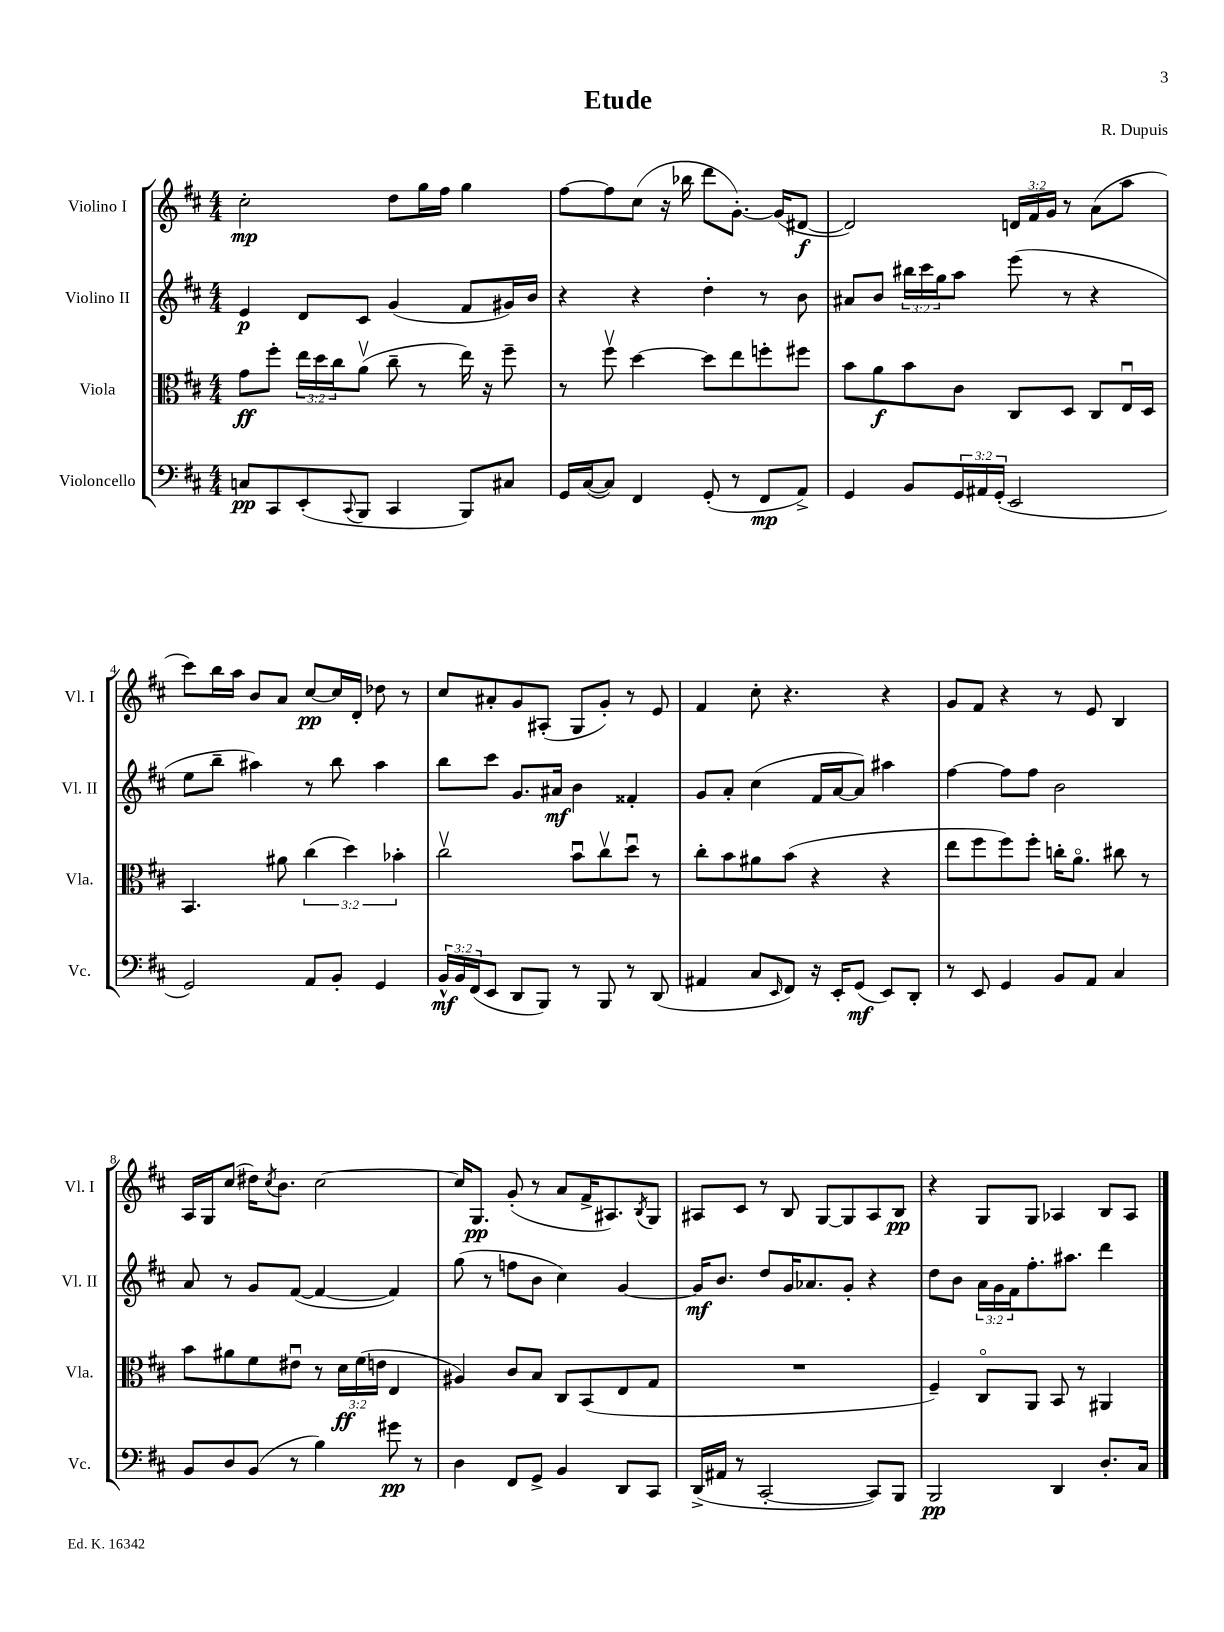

**kern	**kern	**kern	**kern
*staff4	*staff3	*staff2	*staff1
*clefF4	*clefC3	*clefG2	*clefG2
*k[f#c#]	*k[f#c#]	*k[f#c#]	*k[f#c#]
*M4/4	*M4/4	*M4/4	*M4/4
8C	8g	4e	2cc#'
8CC#	8ff#'	.	.
(8EE'	24ee	8d	.
.	24dd	.	.
.	24cc#	.	.
8qqCC#	.	.	.
8BBB	(8av	8c#	.
4CC#	8cc#~	(4g	8dd
.	8r	.	16gg
.	.	.	16ff#
8BBB)	16ee)	8f#	4gg
.	16r	.	.
8C#	8ff#~	16g#)	.
.	.	16b	.
=	=	=	=
16GG	8r	4r	[8ff#
([16C#	.	.	.
8C#])	8ff#v	.	8ff#]
4FF#	[4dd	4r	(8cc#
.	.	.	16r
.	.	.	16bb-
(8GG'	8dd]	4dd'	8ddd
8r	8ee	.	[8.g')
8FF#	8ff'	8r	.
.	.	.	(16g]
8AA^)	8ff#	8b	[8d#
=	=	=	=
4GG	8b	8a#	2d#])
.	8a	8b	.
8BB	8b	24bb#	.
.	.	24ccc#	.
.	.	24gg	.
24GG	8c#	8aa	.
24AA#	.	.	.
(24GG'	.	.	.
2EE	8C#	(8eee	24d
.	.	.	24f#
.	.	.	24g
.	8D	8r	8r
.	8C#	4r	(8a
.	16Eu	.	8aa
.	16D	.	.
=	=	=	=
2GG)	4.BB	8ee	8ccc#)
.	.	8bb~	16bb
.	.	.	16aa
.	.	4aa#)	8b
.	8a#	.	8a
8AA	(6cc#	8r	[8cc#
8BB'	.	8bb	16cc#]
.	6dd)	.	.
.	.	.	16d'
4GG	.	4aa#	8dd-
.	6b-'	.	.
.	.	.	8r
=	=	=	=
24BB^^	2cc#v	8bb	8cc#
24BB	.	.	.
(24FF#	.	.	.
8EE	.	8ccc#	8a#'
8DD	.	8.g	8g
8BBB)	.	.	(8A#'
.	.	16a#	.
8r	8bu	4b	8G
8BBB	8cc#v	.	8g')
8r	8ddu	4f##'	8r
(8DD	8r	.	8e
=	=	=	=
4AA#	8cc#'	8g	4f#
.	8b	8a'	.
8C#	8a#	(4cc#	8cc#'
16qqEE	.	.	.
8FF#)	(8b	.	4.r
16r	4r	16f#	.
16EE'	.	[16a	.
(8GG	.	8a])	.
8EE)	4r	4aa#	4r
8DD'	.	.	.
=	=	=	=
8r	8ee	[4ff#	8g
8EE	8ff#	.	8f#
4GG	8ff#)	8ff#]	4r
.	8ff#'	8ff#	.
8BB	16cc'	2b	8r
.	8.ao	.	.
8AA	.	.	8e
4C#	8cc#	.	4B
.	8r	.	.
=	=	=	=
8BB	8b	8a	16A
.	.	.	16G
8D	8a#	8r	(8cc#
(8BB	8f#	8g	16dd#)
.	.	.	8qcc#
.	.	.	8.b
8r	8e#u	([8f#	.
4B)	8r	4f#_	[2cc#
.	24d	.	.
.	(24f#	.	.
.	24e	.	.
8g#	4E	4f#])	.
8r	.	.	.
=	=	=	=
4D	4A#)	(8gg	16cc#]
.	.	.	8.G
.	.	8r	.
8FF#	8c#	8ff	(8g'
8GG^	8B	8b	8r
4BB	8C#	4cc#)	8a
.	(8BB	.	16f#^
.	.	.	8.A#)
8DD	8E	[4g	.
.	.	.	8qB
8CC#	8G	.	8G
=	=	=	=
(16DD^	1r	16g]	8A#
16AA#	.	8.b	.
8r	.	.	8c#
[2CC#'	.	8dd	8r
.	.	16g	8B
.	.	8.a-	.
.	.	.	[8G
.	.	8g'	8G]
8CC#])	.	4r	8A#
8BBB	.	.	8B
=	=	=	=
2BBB	4F#~)	8dd	4r
.	.	8b	.
.	8C#o	24a	8G
.	.	24g	.
.	.	24f#	.
.	8AA	8.ff#'	8G
4DD	8BB	.	4A-
.	.	8.aa#	.
.	8r	.	.
8.D'	4AA#	4ddd	8B
.	.	.	8A-
16C#	.	.	.
==	==	==	==
*-	*-	*-	*-
